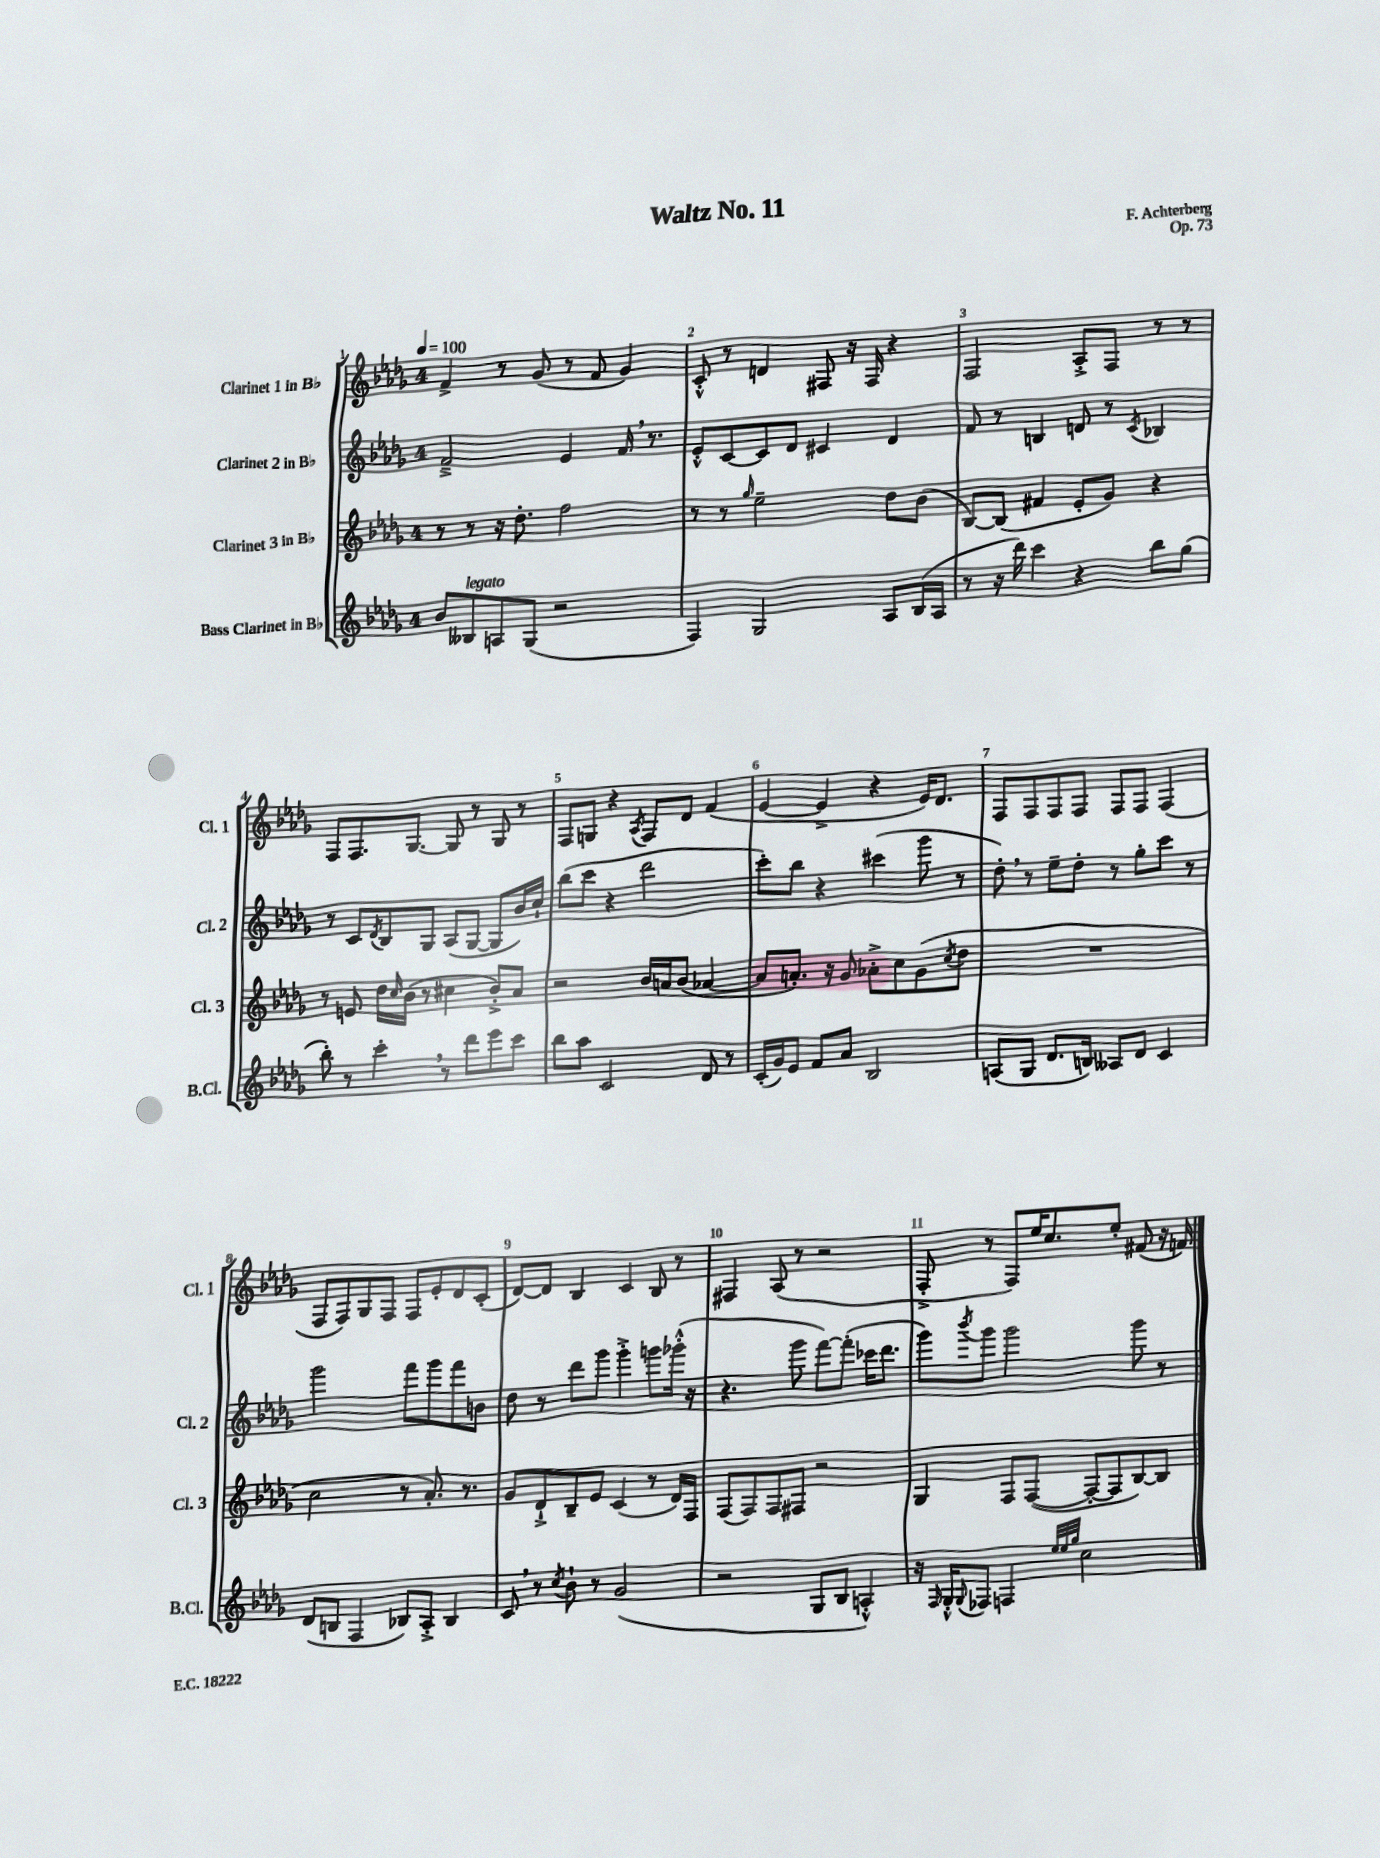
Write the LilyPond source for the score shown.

\header { title = "Waltz No. 11" composer = "F. Achterberg" opus = "Op. 73" }
<<
\new StaffGroup <<
\new Staff = "s0" \with { instrumentName = "Clarinet 1 in Bb" shortInstrumentName = "Cl. 1" } {
    \clef treble \key des \major \once \override Staff.TimeSignature.style = #'single-digit \time 4/4 \tempo 4 = 100
    f'4-> r8 ges'8( r8 f'8 ges'4) |
    c'8-.-^ r8 d'4 fis8 r16 fis16 r4 |
    f2 aes8-.-> f8 r8 r8 |
    f8 f8. ges8.~ ges8 r8 ges8 r8 |
    f8 g8 r4 \acciaccatura { aes8 } f8 des'8 f'4( |
    ees'4~ ees'4-> r4 ees'16) des'8. |
    f8 f8 f8 f8 f8 f8 f4( |
    f8 f8) ges8 f8 f8 ees'8-. des'8 c'8-.( |
    des'8~) des'8 bes4 c'4 bes8 r8 |
    fis4 aes8( r8 r2 |
    f8-.-> r8 f8) ees''16 c''8. ees''8-. fis'8( r16 f'16) \bar "|." |
}
\new Staff = "s1" \with { instrumentName = "Clarinet 2 in Bb" shortInstrumentName = "Cl. 2" } {
    \clef treble \key des \major \once \override Staff.TimeSignature.style = #'single-digit \time 4/4
    f'2---> ees'4 f'16 \breathe r8. |
    ees'8-.-^ c'8~ c'8 des'8 cis'4 des'4 |
    f'8 r8 b4 d'8 r8 \acciaccatura { c'8 } bes4 |
    r8 c'8 \acciaccatura { des'8 } bes8 ges8 aes8( ges8~ ges8 bes'16) c''16-! |
    bes''8( c'''8 r4 des'''2 |
    c'''8-.) bes''8 r4 cis'''4( ges'''8 r8 |
    des''8-.) \breathe r8 ees''8-- des''8-. r8 ges''8-. c'''8 r8 |
    ges'''2 f'''8 ges'''8 f'''8 b'8 |
    des''8 r8 des'''8 ges'''8 ges'''4-.-> g'''8 ges'''16-.-^( r16 |
    r4. ges'''8 f'''8~) f'''8-.( ces'''16 des'''8. |
    ges'''8) \acciaccatura { bes'''8 } ges'''8 ges'''2 ges'''8 r8 \bar "|." |
}
\new Staff = "s2" \with { instrumentName = "Clarinet 3 in Bb" shortInstrumentName = "Cl. 3" } {
    \clef treble \key des \major \once \override Staff.TimeSignature.style = #'single-digit \time 4/4
    r8 r8 r16 des''8.-. f''2 |
    r8 r8 \grace { ges''16 } ees''2-- des''8 bes'8( |
    bes8~) bes8( fis'4 ees'8-. ges'8) r4 |
    r8 e'8 des''16 \grace { c''16 } bes'16( r8 cis''4 bes'8-.->) aes'8 |
    r2 bes'16 a'16 bes'8( aes'4~ |
    aes'8 a'8.-.) r16 ges'8 aes'8-.-> c''8 ges'8( \acciaccatura { c''8 } des''8 |
    R1 |
    c''2 r8 aes'8.-.) r8. |
    ges'8 des'8-!-> bes8-- ees'8 c'4( r8 des'16) f16 |
    f8( f8) f8 fis8 r2 |
    ges4 f8 f8~( f8~-. f8 bes8~) bes8 \bar "|." |
}
\new Staff = "s3" \with { instrumentName = "Bass Clarinet in Bb" shortInstrumentName = "B.Cl." } {
    \clef treble \key des \major \once \override Staff.TimeSignature.style = #'single-digit \time 4/4
    bes'8 beses8^\markup { \italic "legato" } a8 ges8( r2 |
    f4) ges2 aes8 bes16( aes16 |
    r8 r16 des'''16) c'''4 r4 bes''8 ges''8( |
    bes''8-.) r8 c'''4-. \breathe r8 des'''8 ees'''8 c'''8 |
    bes''8 aes''8 c'2 des'8 r8 |
    c'16-.( ges'16) ees'8 f'8 aes'8 bes2 |
    a8( ges8 des'8. b16) aeses8 des'8 c'4 |
    des'8( b8 f4 bes8) aes8-.-> bes4 |
    c'8 \breathe r8 \acciaccatura { c''8 } bes'8-! r8 ges'2( |
    r2 ges8 bes8 a4-.-^) |
    r16 \grace { f16 } ges16-.-^ \appoggiatura { ges8 } fes8 f4 \grace { ees''32 ees''32 ges''32 } c''2 \bar "|." |
}
>>
>>
\layout { \context { \Score \override BarNumber.break-visibility = ##(#f #t #t) barNumberVisibility = #all-bar-numbers-visible } }
